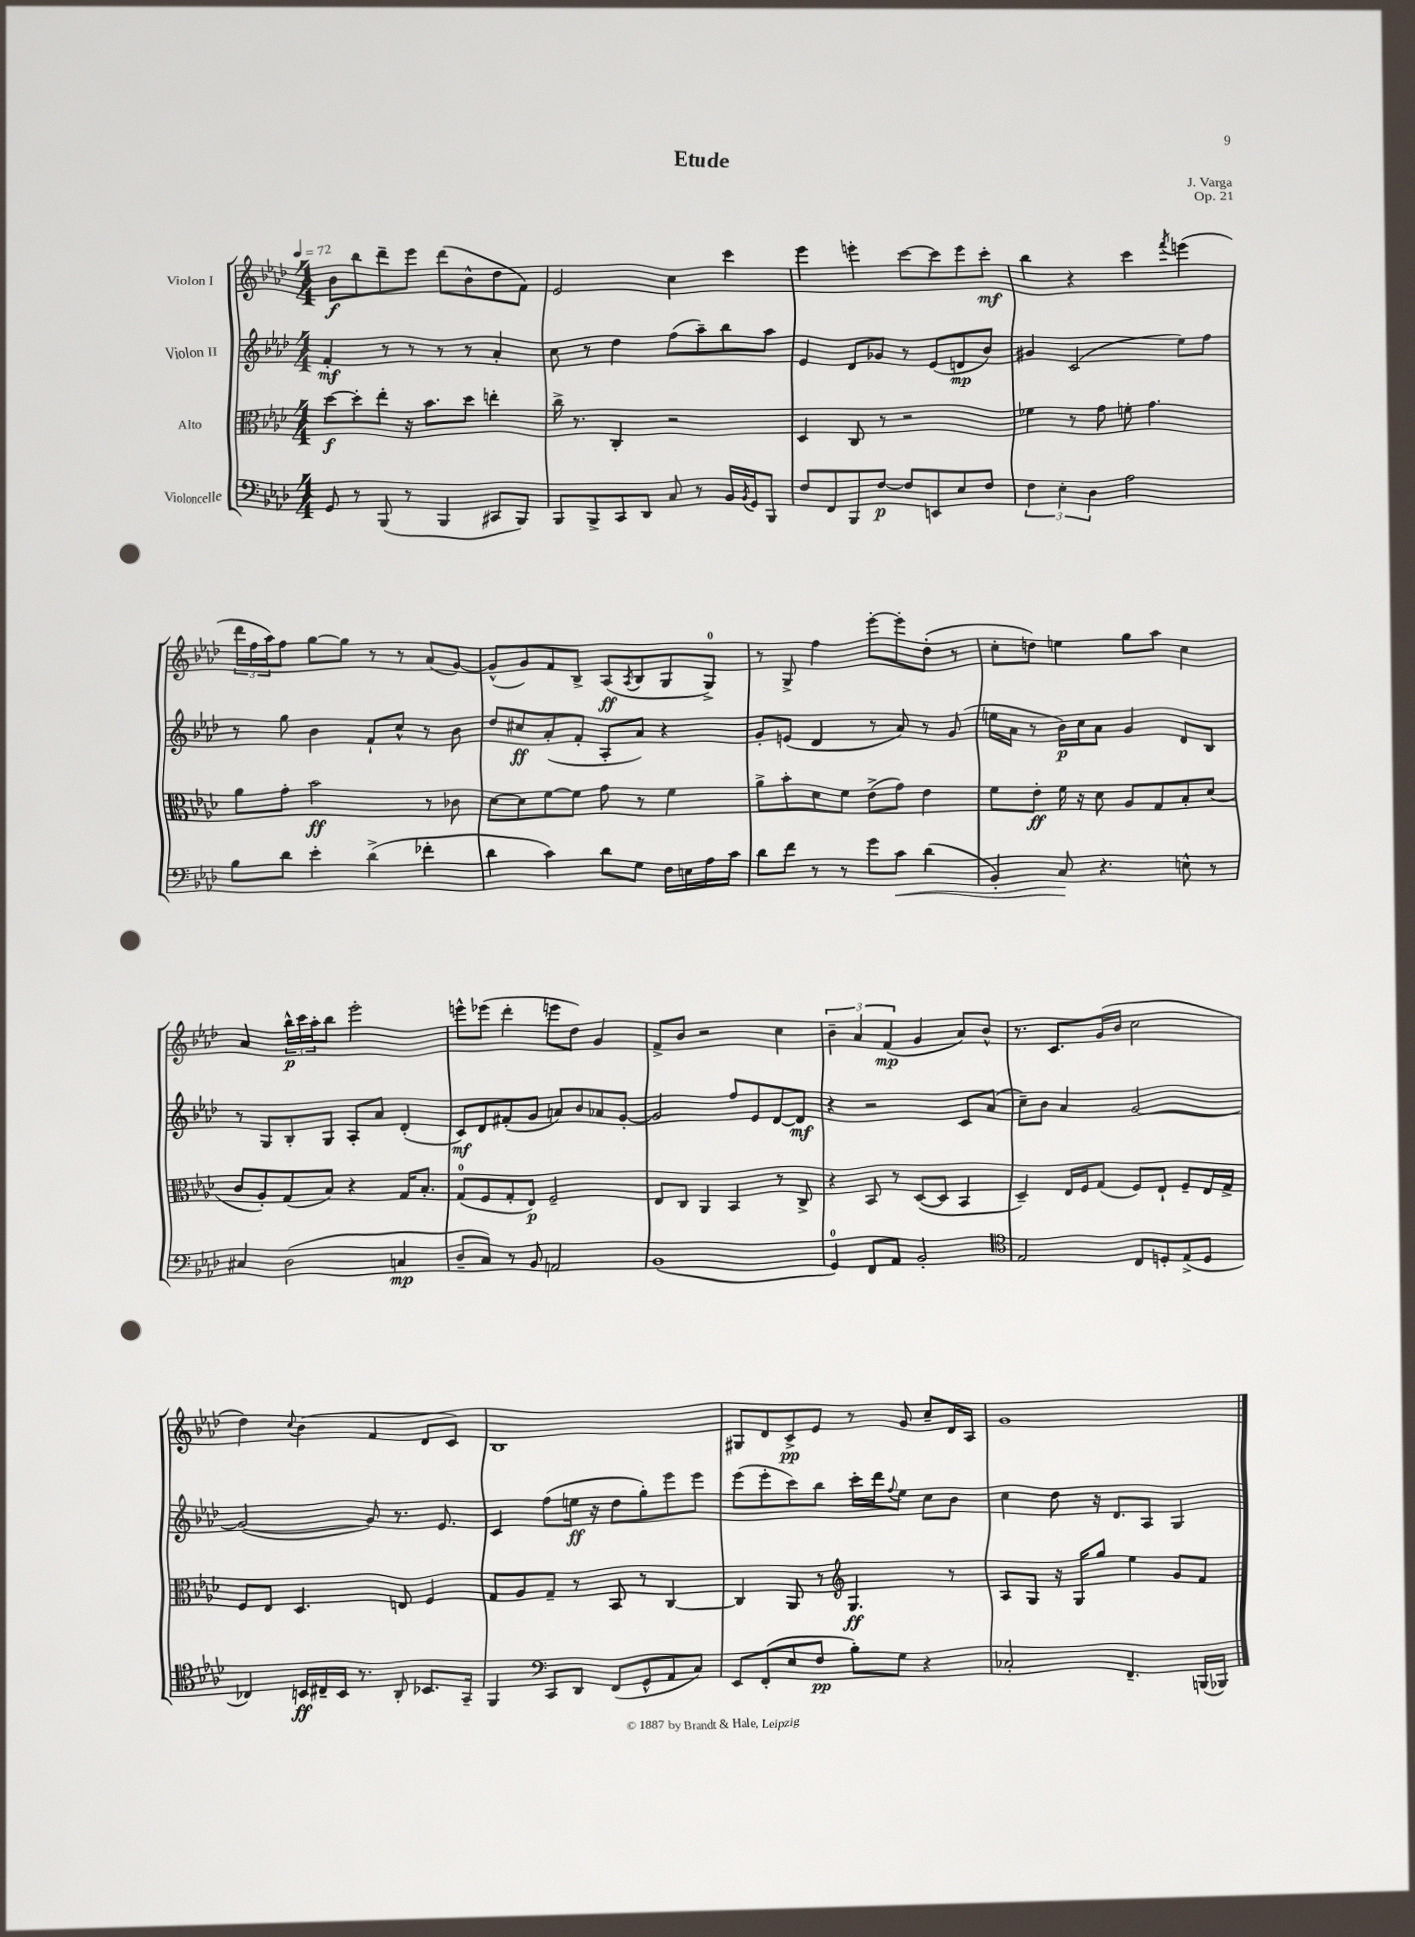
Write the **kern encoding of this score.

**kern	**kern	**kern	**kern
*staff4	*staff3	*staff2	*staff1
*clefF4	*clefC3	*clefG2	*clefG2
*k[b-e-a-d-]	*k[b-e-a-d-]	*k[b-e-a-d-]	*k[b-e-a-d-]
*M4/4	*M4/4	*M4/4	*M4/4
*MM72	*MM72	*MM72	*MM72
8GG/	[8dd-\L	4f'/	8b-\L
8r	8dd-'\]	.	8bb-\
(8BBB-/	8ee-'\J	8r	8ddd-~\
8r	16r	8r	8eee-\J
.	8.b-\L	.	.
4BBB-/	.	8r	(8ddd-\L
.	8dd-\J	8r	8b-^^\
8CC#/L	4ee'\	4a-'/	8dd-\
8BBB-/J)	.	.	8f\J)
=	=	=	=
8BBB-/L	16cc^\	8cc\	2e-/
.	8.r	.	.
8BBB-^/	.	8r	.
8CC/	4C'/	4dd-\	.
8DD-/J	.	.	.
8C/	2r	(8ff\L	4cc\
8r	.	8aa-~\)	.
16BB-/LL	.	8bb-\	4ccc\
8qBB-/	.	.	.
16GG/J	.	.	.
8BBB-/J	.	8aa-\J	.
=	=	=	=
8F/L	4D-/	4e-/	4eee-\
8FF/	.	.	.
8BBB-/	8C/	8d-/L	4eee'\
[8F/J	8r	8g-/J	.
8F/]L	2r	8r	[8ccc\L
8EE/	.	(8e-/L	8ccc\]
8E-/	.	8d/	8eee\
8F/J	.	8b-/J)	8ccc'\J
=	=	=	=
6F\	4f-\	4g#/	4bb-\
6E-'\	.	.	.
.	8r	(2c/	4r
6D-\	.	.	.
.	8g\	.	.
2A-\	8f'\	.	4ccc\
.	4.g\	.	.
.	.	.	8qfff/
.	.	8ee-\L)	(4eee\
.	.	8ff\J	.
=	=	=	=
8B-\L	8a-\L	8r	24ddd-\LL
.	.	.	24ff\
.	.	.	24aa-\J)
8d-\J	8g'\J	8gg\	8ff\J
4e-'\	2b-\	4b-\	[8gg\L
.	.	.	8gg\]J
(4d-^\	.	8f`/L	8r
.	.	8cc^^/J	8r
4f-'\	8r	8r	(8a-/L
.	8c-\	8b-\	[8g/J)
=	=	=	=
4d-\	[8d-\L	8dd-/L	(8g^^/]L
.	8d-\]	8cc#/	8g/)
4c\)	[8f\	(8a-'/	8f/
.	8f\]J	8f'/J	8B-^/J
8d-\L	8g\	8A-'/L	(8A-/L
.	.	.	8qA-/
8G\J	8r	8a-/J)	8B-/
16F\LL	4f\	4r	8G/
16E\	.	.	.
16A-\	.	.	8G^/J)
16c\JJ	.	.	.
=	=	=	=
8d-\L	8a-^\L	8g'/L	8r
8f\J	8b-'\	(8e/J	8G^/
8r	8d-\	4d-/	4ff\
8r	8f\J	.	.
8g\L	(8e-^\L	8r	[8eee-'\L
8c\J	8g\J)	8a-/)	8eee-'\]
(4d-\	4e-\	8r	(8dd-'\J
.	.	(8g/	8r
=	=	=	=
4BB-'/)	8f\L	16ee\LL	8cc'\L
.	.	16a-\JJ	.
.	8e-'\J	8r	8dd\J)
8C/	16f\	16b-\LL)	4ee\
.	16r	16cc\J	.
4.r	8d-\	8a-\J	.
.	8A-/L	4g/	8gg\L
.	8G/	.	8aa-\J
8E^^\	8B-'/	8d-/L	4cc\
8r	(8d-/J	8B-/J	.
=	=	=	=
4C#/	8c/L	8r	4a-/
.	8A-'/)	8G/L	.
(2D-\	(8G/	8B-'/	24bb-^^\LL
.	.	.	24ccc\
.	.	.	24aa-'\J
.	8B-/J)	8G/J	8bb-\J
.	4r	8A-'/L	2eee-'\
.	.	8a-/J	.
4C/	16G/LK	(4d-'/	.
.	8.B-'/J	.	.
=	=	=	=
8D-~/L	(8G/L	8c/L)	8eee^^\L
8C/J)	8F/	8d-/	(8eee-\J
8r	8G'/	(8f#'/	4ddd-'\
8BB-/	8E-/J)	8g/J	.
2AA/	2F~/	8a/L)	8eee\L
.	.	8b-/	8dd-\J)
.	.	8a-/	4g/
.	.	[8g'/J	.
=	=	=	=
(1BB-	8E-/L	2g/]	8f^/L
.	8C/J	.	8b-/J
.	4AA-/	.	2r
.	4BB-/	8ff/L	.
.	.	8e-/	.
.	8r	[8d-/	4cc\
.	8C^/	8d-/]J	.
=	=	=	=
4GG/)	4r	4r	6b-~\
.	.	.	6a-/
8FF/L	8BB-/	2r	.
.	.	.	(6f/
8AA-/J	8r	.	.
2BB-'/	([8D-/L	.	4g/
.	8D-/]J	.	.
.	4BB-/	8c/L	8a-/L)
.	.	(8a-/J	8b-^^/J
=	=	=	=
*clefC4	*	*	*
2E-/	4D-~/)	8cc~\L)	8.r
.	.	8b-\J	.
.	.	.	8.c/L
.	16E-/LL	4a-/	.
.	16F/J	.	.
.	(8G/J	.	(16g/L
.	.	.	16b-/JJ
8C/L	8F/L)	[2g/	2cc\
8D'/	8E-`/J	.	.
(8E-^/	8F~/L	.	.
8D/J	16E-/L	.	.
.	16G^/JJ	.	.
=	=	=	=
4C-/)	8F/L	(2g/_	4dd-\)
.	8E-/J	.	.
.	.	.	8qqcc/
16BB/LL	4.D-/	.	(4b-\
16C#~/	.	.	.
16BB/JJ	.	.	.
8.r	.	.	.
.	.	8g/])	4f/
8AA-'/	8E/	8.r	.
8.BB-/L	4F/	.	8d-/L
.	.	8.e-/	.
.	.	.	8c/J)
16GG~/Jk	.	.	.
=	=	=	=
4FF/	8G/L	4c/	1B-
.	8A-/	.	.
*clefF4	*	*	*
8CC/L	8G~/J	(8ff\L	.
8DD-/J	8r	16ee\Jk	.
.	.	16r	.
(8FF/L	8BB-/	8dd-\L	.
8GG^^/	8r	8gg'\)	.
8AA-/	[4C/	8eee-\	.
8C/J)	.	8eee-\J	.
=	=	=	=
8EE-/L	4C/]	(8eee-\L	8G#/L
(8FF'/	.	8eee-'\	8d-/
8E-/	8AA-/	8ccc\)	8c^/
8F/J	8r	8bb-\J	8e-/J
*	*clefG2	*	*
8B-'\L)	4.G/	16ccc'\LL	8r
.	.	16ddd-\J	.
.	.	8qqff/	.
8G\J	.	8ee-\J	8g/
4r	.	8cc\L	8cc~/L
.	8r	8b-\J	16d-/L
.	.	.	16A-/JJ
=	=	=	=
2C-'/	8A-/L	4cc\	1g
.	8G/J	.	.
.	16r	8dd-\	.
.	16G/LK	.	.
.	8gg/J	16r	.
.	.	8.d-/L	.
4.FF~/	4ee-\	.	.
.	.	8A-/J	.
.	8g/L	4G/	.
(16BBB/LL	8f/J	.	.
16BBB-/JJ)	.	.	.
==	==	==	==
*-	*-	*-	*-
